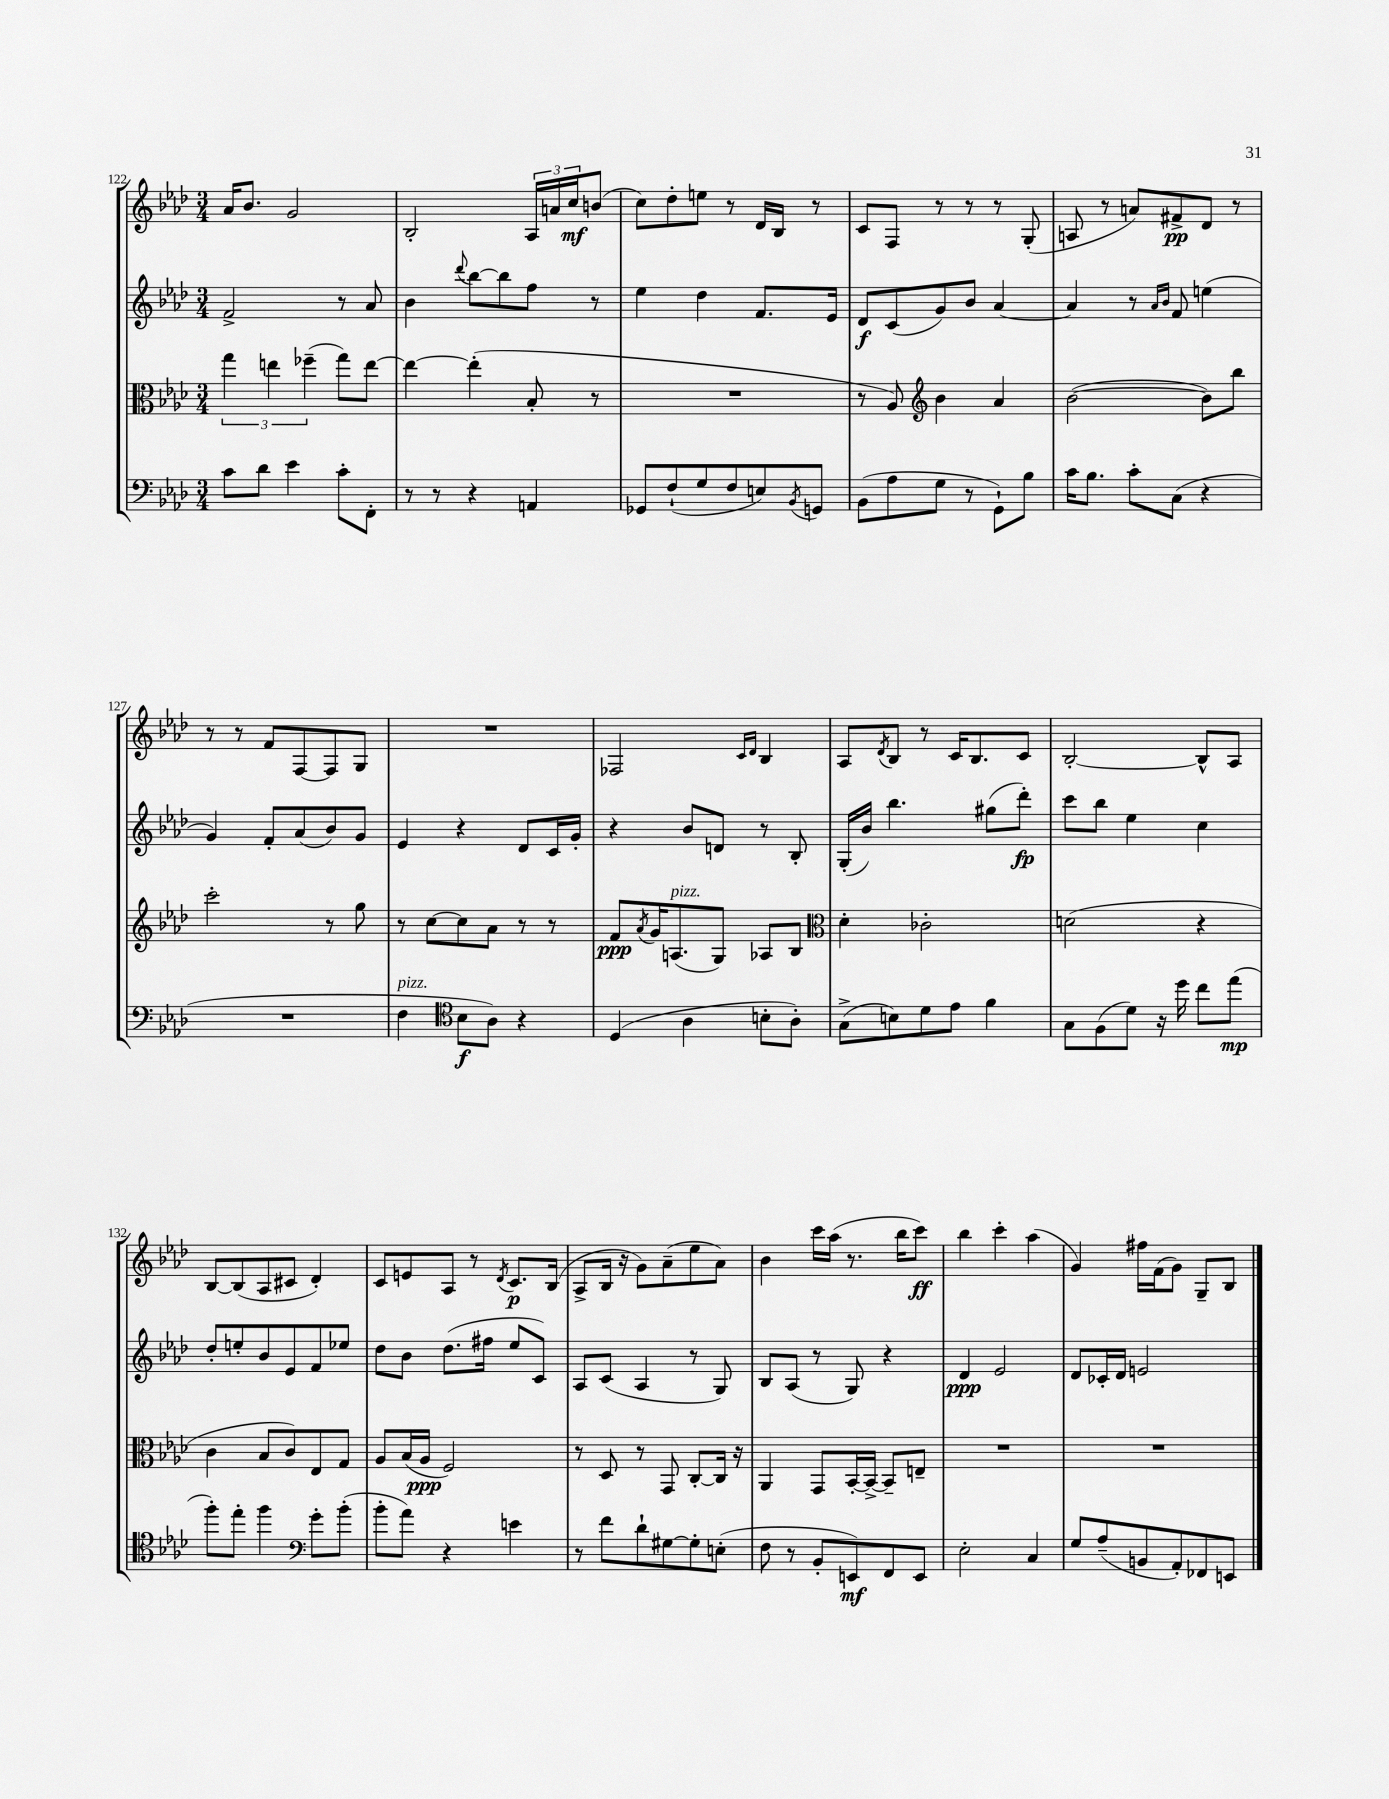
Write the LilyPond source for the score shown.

<<
\new StaffGroup <<
\new Staff = "s0" {
    \clef treble \key aes \major \numericTimeSignature \time 3/4
    aes'16 bes'8. g'2 |
    bes2-. \tuplet 3/2 { aes16 a'16 c''16\mf } b'8( |
    c''8) des''8-. e''8 r8 des'16 bes16 r8 |
    c'8 f8 r8 r8 r8 g8-.( |
    a8 r8 a'8) fis'8->\pp des'8 r8 |
    r8 r8 f'8 f8~ f8 g8 |
    R2. |
    fes2 \grace { c'16 des'16 } bes4 |
    aes8 \acciaccatura { des'8 } bes8 r8 c'16 bes8. c'8 |
    bes2~-. bes8-^ aes8 |
    bes8~ bes8( aes8 cis'8 des'4-.) |
    c'8 e'8 aes8 r8 \acciaccatura { des'8 } c'8.\p bes16( |
    aes8-> bes16 r16 g'8) aes'8--( ees''8 aes'8) |
    bes'4 c'''16 aes''16( r8. bes''16 c'''8\ff) |
    bes''4 c'''4-. aes''4( |
    g'4) fis''16 f'16( g'8) g8-- bes8 \bar "|." |
}
\new Staff = "s1" {
    \clef treble \key aes \major \numericTimeSignature \time 3/4
    f'2-> r8 aes'8 |
    bes'4 \appoggiatura { des'''8 } bes''8~ bes''8 f''8 r8 |
    ees''4 des''4 f'8. ees'16 |
    des'8\f c'8( g'8) bes'8 aes'4~ |
    aes'4 r8 \grace { aes'16 bes'16 } f'8 e''4( |
    g'4) f'8-. aes'8( bes'8) g'8 |
    ees'4 r4 des'8 c'16 g'16-. |
    r4 bes'8 d'8 r8 bes8-. |
    g16-.( bes'16) bes''4. gis''8( des'''8-.\fp) |
    c'''8 bes''8 ees''4 c''4 |
    des''8-. e''8-. bes'8 ees'8 f'8 ees''8 |
    des''8 bes'8 des''8.( fis''16 ees''8 c'8) |
    aes8 c'8( aes4 r8 g8) |
    bes8 aes8( r8 g8) r4 |
    des'4\ppp ees'2 |
    des'8 ces'16-. des'16 e'2 \bar "|." |
}
\new Staff = "s2" {
    \clef alto \key aes \major \numericTimeSignature \time 3/4
    \tuplet 3/2 { g''4 e''4 fes''4--( } g''8) e''8~ |
    e''4~ e''4-.( bes8-. r8 |
    R2. |
    r8 aes8) \clef treble bes'4 aes'4 |
    bes'2~( bes'8) bes''8 |
    c'''2-. r8 g''8 |
    r8 c''8~ c''8 aes'8 r8 r8 |
    f'8\ppp \acciaccatura { aes'8 } g'16 a8.^\markup { \italic "pizz." }( g8) aes8 bes8 |
    \clef alto des'4-. ces'2-. |
    d'2( r4 |
    c'4 bes8 c'8) ees8 g8 |
    aes8 bes16( aes16\ppp f2) |
    r8 des8 r8 g,8 c8~-. c16 r16 |
    aes,4 g,8 bes,16~-. bes,16~-> bes,8-- e8-- |
    R2. |
    R2. \bar "|." |
}
\new Staff = "s3" {
    \clef bass \key aes \major \numericTimeSignature \time 3/4
    c'8 des'8 ees'4 c'8-. f,8-. |
    r8 r8 r4 a,4 |
    ges,8 f8-!( g8 f8 e8) \acciaccatura { bes,8 } g,8 |
    bes,8( aes8 g8 r8 g,8-!) bes8 |
    c'16 bes8. c'8-. c8( r4 |
    R2. |
    f4^\markup { \italic "pizz." } \clef tenor bes8\f aes8) r4 |
    des4( aes4 b8-. aes8-.) |
    g8->( b8) des'8 ees'8 f'4 |
    g8 f8( des'8) r16 des''16 c''8 ees''8\mp( |
    f''8-.) ees''8-. f''4 \clef bass g'8-. bes'8-.( |
    bes'8-. aes'8) r4 e'4 |
    r8 f'8 des'8-! gis8~ gis8-. e8-.( |
    f8 r8 bes,8-. e,8\mf) f,8 e,8 |
    ees2-. c4 |
    g8 aes8--( b,8 aes,8-.) fes,8 e,8 \bar "|." |
}
>>
>>
\layout { \context { \Score currentBarNumber = #122 } }
